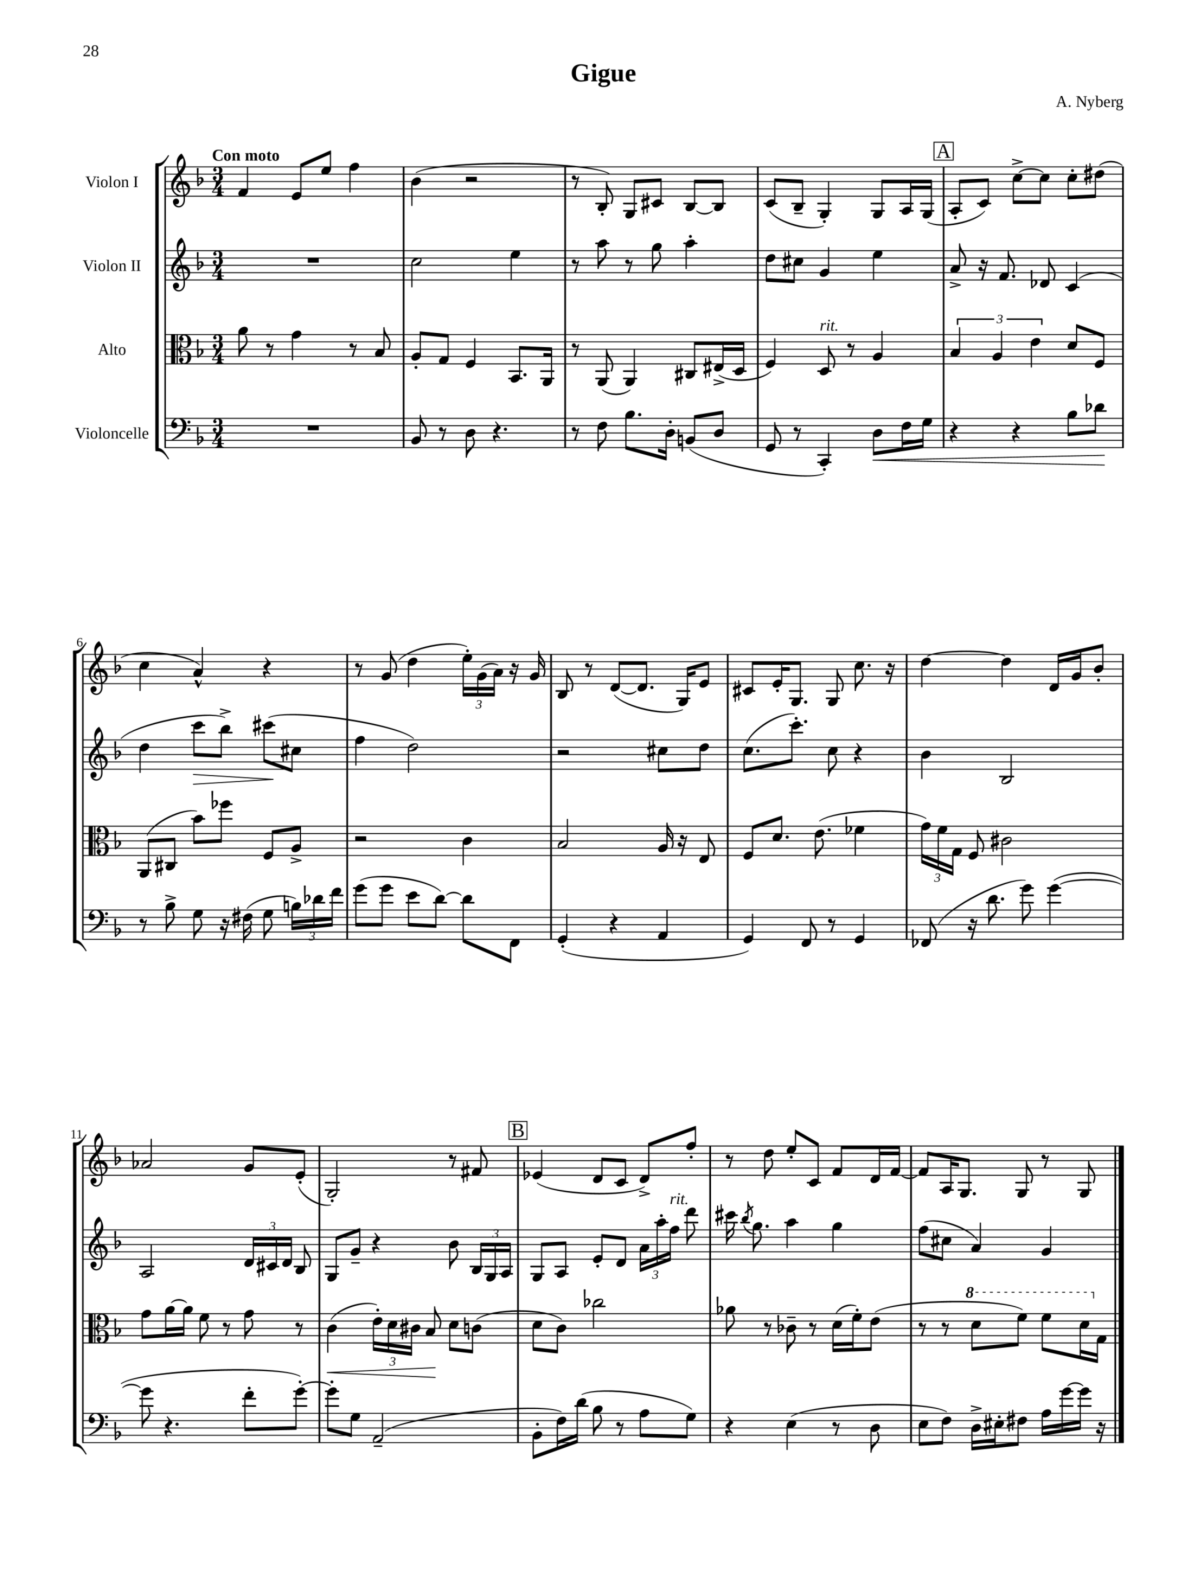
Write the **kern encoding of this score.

**kern	**kern	**kern	**kern
*staff4	*staff3	*staff2	*staff1
*clefF4	*clefC3	*clefG2	*clefG2
*k[b-]	*k[b-]	*k[b-]	*k[b-]
*M3/4	*M3/4	*M3/4	*M3/4
2.r	8a\	2.r	4f/
.	8r	.	.
.	4g\	.	8e/L
.	.	.	8ee/J
.	8r	.	4ff\
.	8B-/	.	.
=	=	=	=
8BB-/	8A'/L	2cc\	(4b-\
8r	8G/J	.	.
8D\	4F/	.	2r
4.r	.	.	.
.	8.BB-/L	4ee\	.
.	16AA/Jk	.	.
=	=	=	=
8r	8r	8r	8r
8F\	(8AA/	8aa\	8B-'/)
8.B-\L	4AA/)	8r	8G/L
.	.	8gg\	8c#/J
16D'\Jk	.	.	.
(8BB/L	8C#/L	4aa'\	[8B-/L
8D/J	(16E#^/L	.	8B-/]J
.	16D/JJ	.	.
=	=	=	=
8GG/	4F/)	8dd\L	(8c/L
8r	.	8cc#\J	8B-~/J
4CC'/)	8D/	4g/	4G'/)
.	8r	.	.
8D\L	4A/	4ee\	8G/L
16F\L	.	.	16A/L
16G\JJ	.	.	(16G/JJ
=	=	=	=
4r	6B-/	8a^/	8A'/L
.	.	16r	8c/J)
.	6A/	.	.
.	.	8.f/	.
4r	.	.	[8cc^\L
.	6e\	.	.
.	.	8d-/	8cc\]J
8B-\L	8d/L	(4c/	8cc'\L
8d-\J	8F/J	.	(8dd#\J
=	=	=	=
8r	(8AA/L	4dd\	4cc\
8B-^\	8C#/J	.	.
8G\	8b-\L)	8ccc\L	4a^^/)
16r	8ff-\J	8bb-^\J)	.
(16F#\	.	.	.
8G\	8F/L	(8ccc#\L	4r
24B\LL)	8A^/J	8cc#\J	.
24d-\	.	.	.
24f\JJ	.	.	.
=	=	=	=
(8g\L	2r	4ff\	8r
8g\J	.	.	(8g/
8e\L	.	2dd\)	4dd\
[8d\J)	.	.	.
8d\]L	4c\	.	24ee'\LL)
.	.	.	(24g\
.	.	.	24a\JJ)
8FF\J	.	.	16r
.	.	.	16g/
=	=	=	=
(4GG'/	2B-/	2r	8B-/
.	.	.	8r
4r	.	.	([8d/L
.	.	.	8.d/]J
4AA/	16A/	8cc#\L	.
.	16r	.	16G/LK)
.	8E/	8dd\J	8e/J
=	=	=	=
4GG/)	8F/L	(8.cc\L	8c#/L
.	8.d/J	.	16e'/K
.	.	8.ccc'\J)	8.G/J
8FF/	.	.	.
.	(8.e\	.	.
8r	.	8cc\	8G/
4GG/	4f-\	4r	8.cc\
.	.	.	16r
=	=	=	=
(8FF-/	24g\LL)	4b-\	[4dd\
.	24f\	.	.
.	24G\JJ	.	.
16r	8F/	.	.
8.d\	.	.	.
.	2c#\	2B-/	4dd\]
8g\)	.	.	.
([4g\	.	.	16d/LL
.	.	.	16g/J
.	.	.	8b-'/J
=	=	=	=
8g\]	8g\L	2A/	2a-/
4.r	[16a\L	.	.
.	16a\]JJ	.	.
.	8f\	.	.
.	8r	.	.
8f'\L	8g\	24d/LL	8g/L
.	.	24c#/	.
.	.	24d/JJ	.
[8g'\J)	8r	8B-/	(8e'/J
=	=	=	=
8g'\]L	(4c\	8G/L	2G'/)
8G\J	.	8g~/J	.
(2AA~/	24e'\LL)	4r	.
.	24d\	.	.
.	24c#\JJ	.	.
.	8B-/	.	.
.	8d\L	8b-\	8r
.	(8c\J	24B-/LL	8f#/
.	.	24G/	.
.	.	24A/JJ	.
=	=	=	=
8BB-'\L	8d\L	8G/L	(4e-/
16F\L)	8c\J)	8A/J	.
(16d\JJ	.	.	.
8B-\	2cc-\	8e'/L	8d/L
8r	.	8d/J	8c/J
8A\L	.	24a\LL	8d^/L)
.	.	24aa'\	.
.	.	24ff\JJ	.
8G\J)	.	8ddd\	8ff'/J
=	=	=	=
4r	8a-\	16ccc#\	8r
.	.	8qbb-/	.
.	.	8.gg\	.
.	8r	.	8dd\
(4E\	8c-~\	4aa\	8ee'/L
.	8r	.	8c/J
8r	(16d\LL	4gg\	8f/L
.	16f'\J)	.	.
8D\	(8e\J	.	16d/L
.	.	.	[16f/JJ
=	=	=	=
8E\L	8r	(8ff\L	8f/]L
8F\J)	8r	8cc#\J	16A/K
.	.	.	8.G/J
16D^\LL	8dd\L	4a/)	.
16E#'\J	.	.	.
8F#\J	8ff\J)	.	8G/
16A\LL	8ff\L	4g/	8r
[16g\	.	.	.
16g\]JJ	16dd\L	.	8G/
16r	16G\JJ	.	.
==	==	==	==
*-	*-	*-	*-
